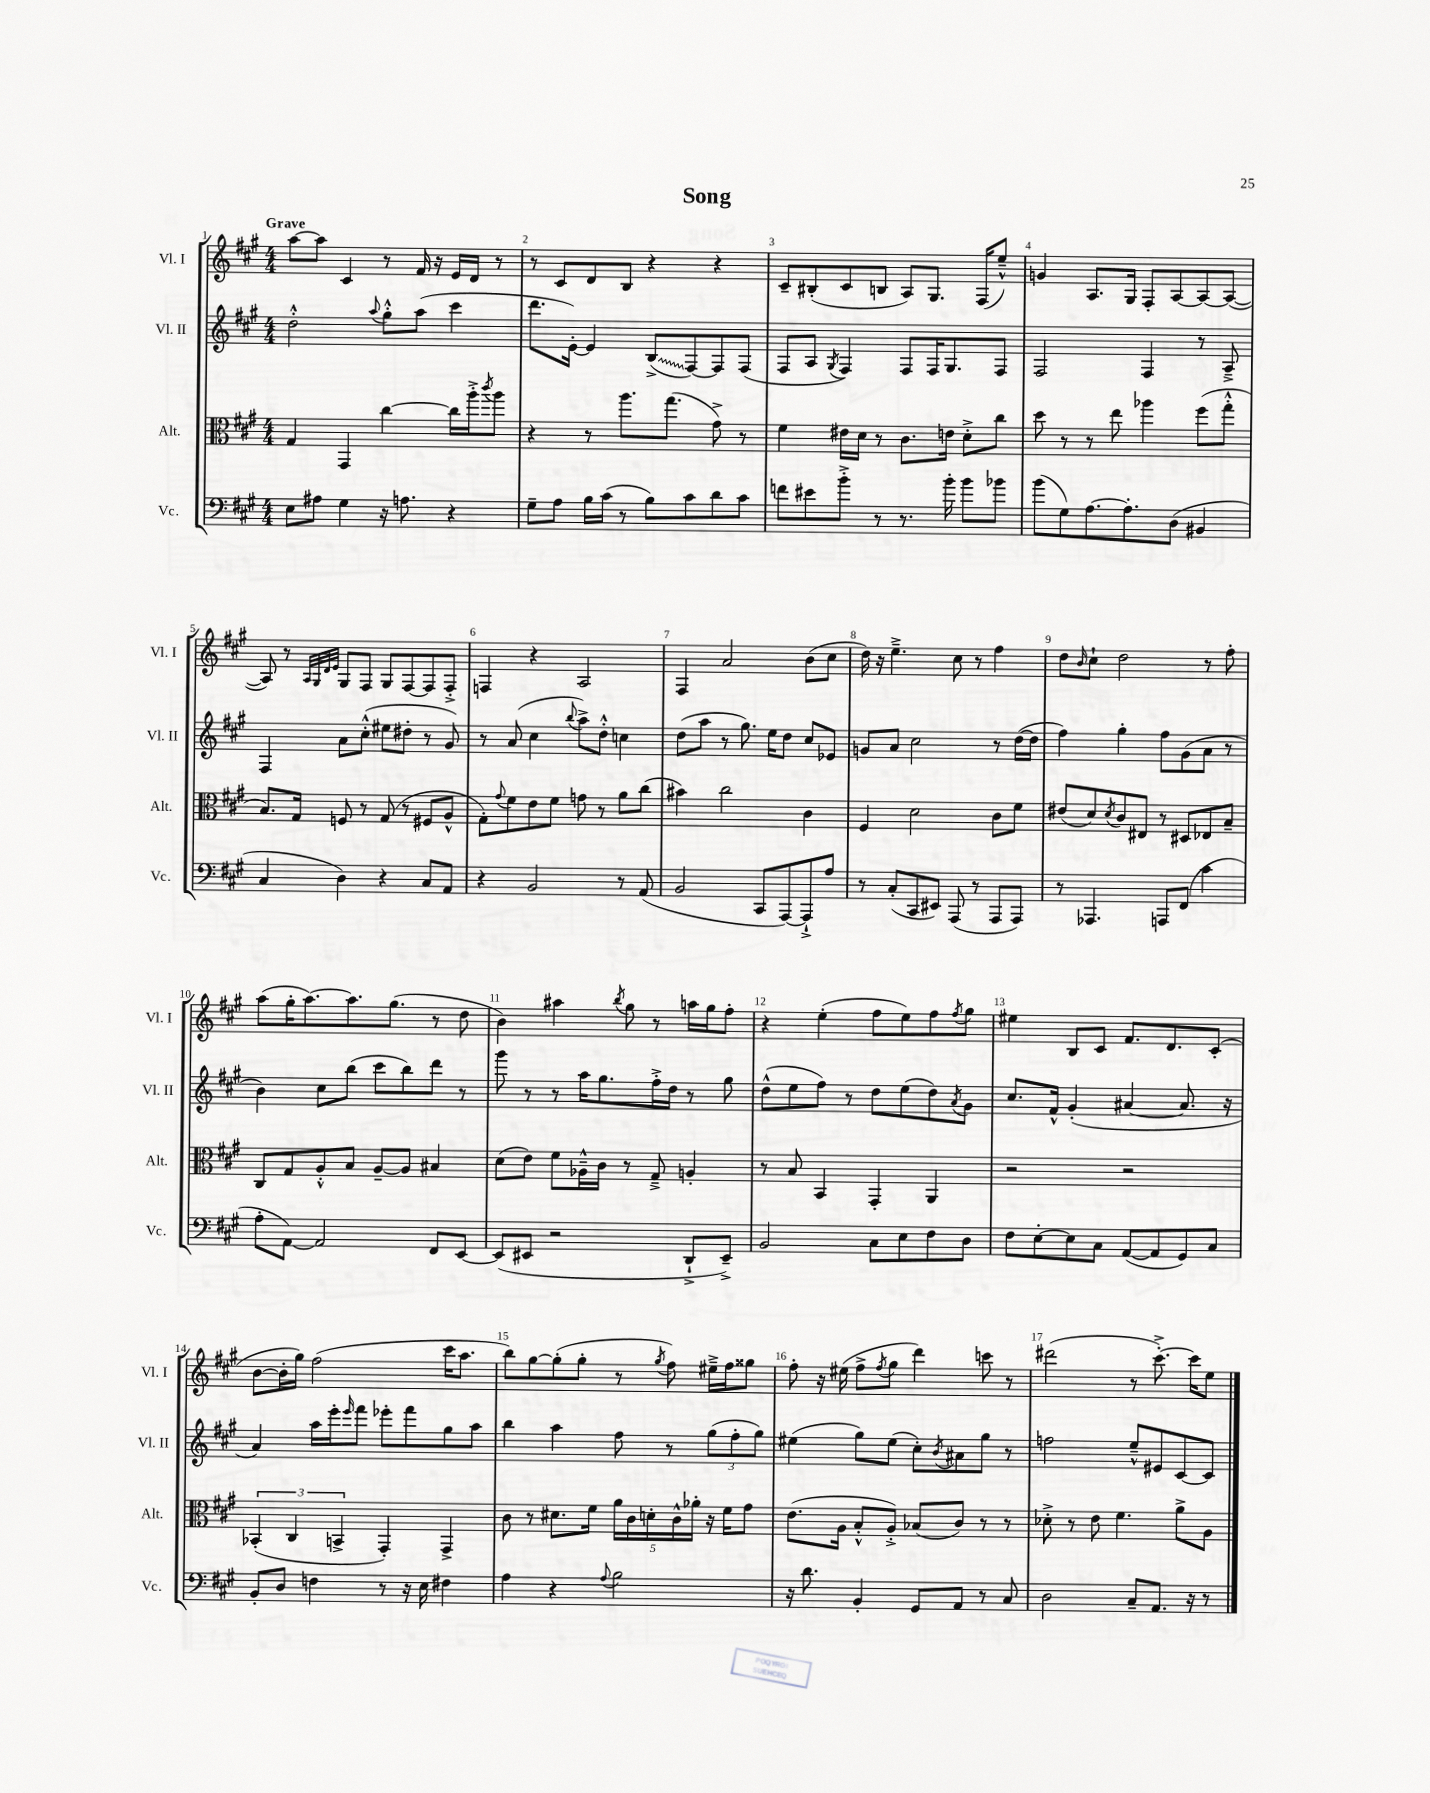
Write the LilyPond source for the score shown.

\header { title = "Song" }
<<
\new StaffGroup <<
\new Staff = "s0" \with { instrumentName = "Vl. I" shortInstrumentName = "Vl. I" } {
    \clef treble \key a \major \numericTimeSignature \time 4/4 \tempo "Grave"
    a''8~ a''8 cis'4 r8 fis'16 r16 e'16 d'16 r8 |
    r8 cis'8 d'8 b8 r4 r4 |
    cis'8-- bis8-.( cis'8 b8 a8) gis8. fis16( e''8---^) |
    g'4 a8. gis16 fis8-. a8~ a8~ a8~( |
    a8) r8 \grace { a32 gis32 d'32 e'32 } gis8 fis8 gis8 fis8~ fis8 fis8-.-> |
    f4 r4 a2 |
    fis4 a'2 b'8( cis''8 |
    d''16) r16 e''4.---> cis''8 r8 fis''4 |
    d''8 \grace { b'16 } cis''8-! d''2 r8 fis''8-. |
    a''8( gis''16-. a''8.~) a''8. gis''8.( r8 d''8 |
    b'4) ais''4 \acciaccatura { b''8 } gis''8 r8 a''16 gis''16 fis''8-. |
    r4 e''4-.( fis''8 e''8) fis''8 \acciaccatura { fis''8 } gis''8 |
    eis''4 b8 cis'8 fis'8. d'8. cis'8-.( |
    b'8~ b'16-. gis''16) fis''2( cis'''16 a''8. |
    b''8) gis''8~ gis''8-.( gis''8-. r8 \acciaccatura { gis''8 } fis''8) eis''16---> fis''16 gisis''8 |
    fis''8-. r16 eis''16( fis''8-> \acciaccatura { fis''8 } gis''8 d'''4) c'''8 r8 |
    dis'''2( r8 cis'''8.~-.->) cis'''16 e''8 \bar "|." |
}
\new Staff = "s1" \with { instrumentName = "Vl. II" shortInstrumentName = "Vl. II" } {
    \clef treble \key a \major \numericTimeSignature \time 4/4
    d''2-.-^ \appoggiatura { a''8 } gis''8-.-^ a''8( cis'''4 |
    d'''8. e'16~-.) e'4 \once \override Glissando.style = #'zigzag b8->\glissando( fis8~) fis8 fis8( |
    fis8 a8 \acciaccatura { gis8 } fis4) fis8 fis16 gis8. fis8 |
    fis2 fis4 r8 a8---> |
    fis4 a'8 cis''8-.-^( eis''8 dis''8-. r8 gis'8) |
    r8 a'8( cis''4 \appoggiatura { b''8 } a''8->) d''8-.-^ c''4 |
    d''8( a''8 r8 gis''8.) e''16 d''8 cis''8 ees'8 |
    g'8 a'8 cis''2 r8 d''16~( d''16 |
    fis''4) gis''4-. fis''8 gis'8( a'8 r8 |
    b'4) cis''8 b''8( cis'''8 b''8) d'''8 r8 |
    gis'''8 r8 r8 a''16 gis''8. fis''16-.-> d''16 r8 gis''8 |
    d''8-^( e''8 fis''8) r8 d''8 e''8( d''8) \acciaccatura { a'8 } gis'8 |
    cis''8. fis'16-^ gis'4-.( ais'4~ ais'8. r16 |
    a'4) a''16 e'''16-. \grace { e'''16 } fis'''8 ees'''8-. fis'''8 gis''8 a''8 |
    b''4 a''4 fis''8 r8 \tuplet 3/2 { gis''8( fis''8-. gis''8) } |
    eis''4( gis''8) eis''8( cis''8-.) \acciaccatura { b'8 } ais'8 gis''8 r8 |
    f''2 e''8---^ eis'8 cis'8~ cis'8 \bar "|." |
}
\new Staff = "s2" \with { instrumentName = "Alt." shortInstrumentName = "Alt." } {
    \clef alto \key a \major \numericTimeSignature \time 4/4
    gis4 gis,4 cis''4~ cis''16 a''16-.-> \acciaccatura { cis'''8 } a''8 |
    r4 r8 a''8. gis''8.( gis'8->) r8 |
    fis'4 eis'16 d'16 r8 cis'8. e'16 d'8-.-> cis''8 |
    d''8 r8 r8 e''8 aes''4 fis''8( gis''8-.-^ |
    b8.) gis16 f8 r8 gis8( r8 fis8 a8-^ |
    gis8-.) \appoggiatura { gis'8 } fis'8 e'8 fis'8 g'8 r8 a'8 cis''8( |
    bis'4) cis''2 cis'4 |
    fis4 d'2 cis'8 fis'8 |
    eis'8( d'8) \acciaccatura { d'8 } cis'8 eis8 r8 dis8 ees8 b8-- |
    cis8 gis8 a8-.-^ b8 a8~-- a8 bis4 |
    d'8( e'8) fis'8 aes16---^ cis'16 r8 gis8---> a4-. |
    r8 b8 b,4 gis,4-. a,4 |
    r2 r2 |
    \tuplet 3/2 { bes,4-.( cis4 b,4-> } gis,4-.) gis,4-> |
    cis'8 r8 dis'8. fis'16 \tuplet 5/4 { a'16 cis'16 d'16-. cis'16-^ aes'16-. } r16 fis'16 gis'8 |
    e'8.( a16 b8-.-^ a8-.->) bes8( cis'8) r8 r8 |
    des'8-.-> r8 e'8 fis'4. a'8-> a8 \bar "|." |
}
\new Staff = "s3" \with { instrumentName = "Vc." shortInstrumentName = "Vc." } {
    \clef bass \key a \major \numericTimeSignature \time 4/4
    e8 ais8 gis4 r16 a8. r4 |
    gis8-- a8 b16 cis'16( r8 b8) cis'8 d'8 cis'8 |
    f'8 eis'8 b'8-.-> r8 r8. b'16-. b'8 bes'8 |
    b'8( gis8) a8.~ a8.-. d8( bis,4 |
    cis4 d4) r4 cis8 a,8 |
    r4 b,2 r8 a,8( |
    b,2 cis,8 a,,8~) a,,8-!-> a8 |
    r8 cis8-.( cis,8 eis,8) a,,8( r8 a,,8 a,,8) |
    r8 aes,,4. a,,8 fis,8( cis'4 |
    a8-. a,8~) a,2 fis,8 e,8~ |
    e,8( eis,8 r2 d,8-!-> eis,8--->) |
    b,2 cis8 e8 fis8 d8 |
    fis8 e8~-. e8 cis8 a,8~( a,8 gis,8) cis8 |
    b,8-. d8 f4 r8 r16 e16 fis4 |
    a4 r4 \appoggiatura { a8 } b2 |
    r16 d'8. b,4-. gis,8 a,8 r8 cis8 |
    d2 cis8-- a,8. r16 r8 \bar "|." |
}
>>
>>
\layout { \context { \Score \override BarNumber.break-visibility = ##(#f #t #t) barNumberVisibility = #all-bar-numbers-visible } }
